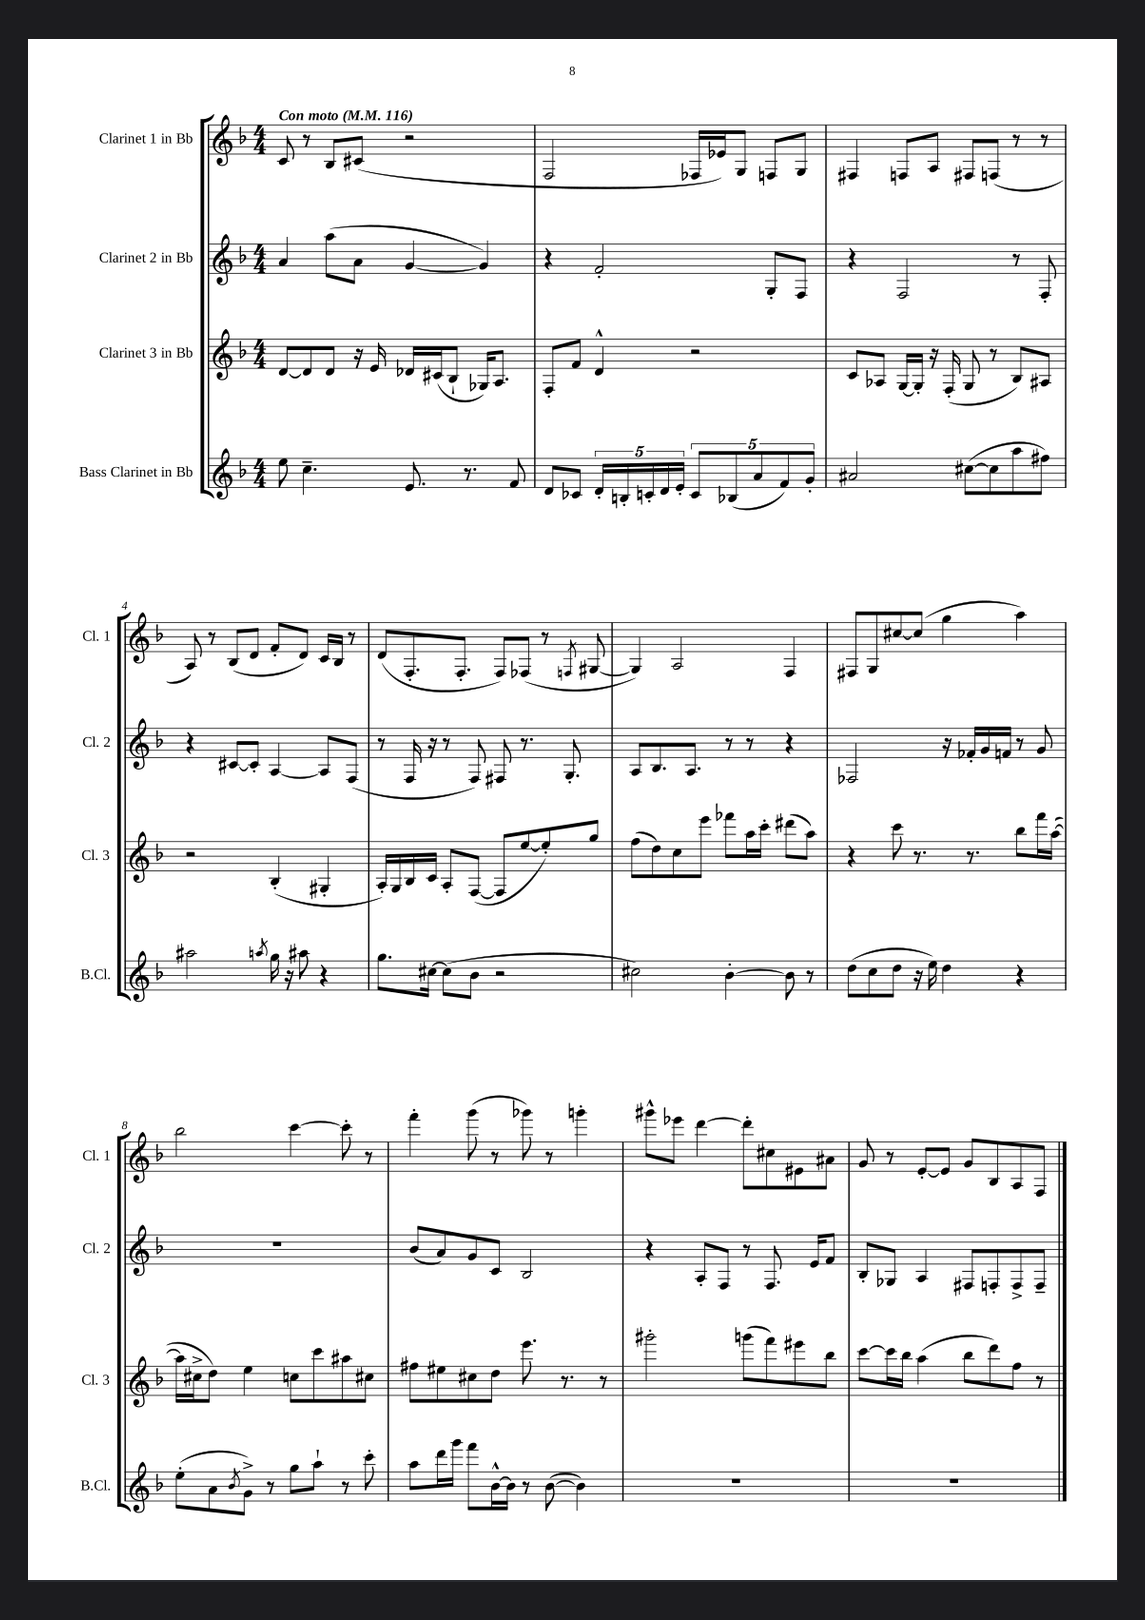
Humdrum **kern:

**kern	**kern	**kern	**kern
*part4	*part3	*part2	*part1
*staff4	*staff3	*staff2	*staff1
*I"Bass Clarinet in Bb	*I"Clarinet 3 in Bb	*I"Clarinet 2 in Bb	*I"Clarinet 1 in Bb
*I'B.Cl.	*I'Cl. 3	*I'Cl. 2	*I'Cl. 1
*clefG2	*clefG2	*clefG2	*clefG2
*k[b-]	*k[b-]	*k[b-]	*k[b-]
*M4/4	*M4/4	*M4/4	*M4/4
*MM116	*MM116	*MM116	*MM116
=1	=1	=1	=1
!	!	!	!LO:TX:a:B:t=Con moto
8ee\	[8d/L	4a/	8c/
4.cc~\	8d/]	.	8r
.	8d/J	(8aa\L	8B-/L
.	16r	8a\J	(8c#X/J
.	16e/	.	.
8.e/	16d-X/LL	[4g/	2r
.	(16c#X/J	.	.
.	8B-`/J	.	.
8.r	.	.	.
.	16G-X/KL)	4g/])	.
.	8.A/J	.	.
8f/	.	.	.
=2	=2	=2	=2
8d/L	8F'/L	4r	2F/
8c-X/J	8f/J	.	.
20d'/LL	4d^^/	2f'/	.
20Bn'/	.	.	.
20cn'/	.	.	.
20d/	.	.	.
20e'/JJ	.	.	.
10c/L	2r	.	16F-X/LL
.	.	.	16e-X/J)
(10B-X/	.	.	.
.	.	.	8G/J
10a/	.	.	.
.	.	8G'/L	8Fn/L
10f/)	.	.	.
.	.	8F/J	8G/J
10g'/J	.	.	.
=3	=3	=3	=3
2a#X/	8c/L	4r	4F#X/
.	8A-X/J	.	.
.	[16G/LL	2F/	8Fn/L
.	16G'/JJ]	.	.
.	16r	.	8A/J
.	(16F'/	.	.
([8cc#X\L	8G/	.	8F#X/L
8cc#\]	8r	.	(8Fn/J
8aa\	8B-/L)	8r	8r
8ff#X\J)	8A#X/J	8F'/	8r
!!LO:LB:g=z
=4	=4	=4	=4
2aa#X\	2r	4r	8A/)
.	.	.	8r
.	.	[8c#X/L	(8B-/L
.	.	8c#'/J]	8d/J
8qaan/	.	.	.
16gg\	(4B-'/	[4A/	8f'/L
16r	.	.	.
8aa#X\	.	.	8d/J)
4r	4G#X'/	8A/L]	16c/LL
.	.	.	16B-/JJ
.	.	(8F/J	8r
=5	=5	=5	=5
8.gg\L	16A'/LL)	8r	(8d/L
.	16G/	.	.
.	16B-/	16F/	8.F'/
[16cc#X\Jk	16c/JJ	16r	.
(8cc#\L]	8A'/L	8r	.
.	.	.	8.F'/J
8b-\J	([8F/J	8F/)	.
2r	8F/L]	8F#X/	8F/L)
.	[8ee/	8.r	(8F-X/J
.	8ee'/])	.	8r
.	.	8.G'/	.
.	.	.	8qFn/
.	8gg/J	.	[8G#X/
=6	=6	=6	=6
2cc#X\)	(8ff\L	8A/L	4G#/])
.	8dd\)	8.B-/	.
.	8cc\	.	2A/
.	.	8.A/J	.
.	8eee\J	.	.
[4b-'\	8fff-X\L	8r	.
.	16aa\L	8r	.
.	16ccc'\JJ	.	.
8b-\]	(8ddd#X\L	4r	4F/
8r	8aa\J)	.	.
=7	=7	=7	=7
(8dd\L	4r	2F-X/	8F#X/L
8cc\	.	.	8G/
8dd\J	8ccc\	.	[8cc#X/
16r	8.r	.	(8cc#/J]
16ee\)	.	.	.
4dd\	.	16r	4gg\
.	8.r	16f-X'/LL	.
.	.	16g/	.
.	.	16fn/JJ	.
4r	8bb-\L	8r	4aa\)
.	16fff\L	8g/	.
.	([16aa\JJ	.	.
!!LO:LB:g=z
=8	=8	=8	=8
(8ee'\L	16aa\LL]	1r	2bb-\
.	16cc#X^\J	.	.
8a\	8dd\J)	.	.
8qb-/	.	.	.
8g^\J)	4ee\	.	.
8r	.	.	.
8gg\L	8ccn\L	.	[4ccc\
8aa`\J	8ccc\	.	.
8r	8aa#X\	.	8ccc'\]
8ccc'\	8cc#X\J	.	8r
=9	=9	=9	=9
8aa\L	8ff#X\L	(8b-/L	4fff'\
16ddd\L	8ee#X\	8a/)	.
16ggg\JJ	.	.	.
8fff\L	8cc#X\	8g/	(8ggg\
[16b-^^\L	8dd\J	8c/J	8r
16b-\JJ]	.	.	.
8r	8.eee\	2B-/	8ggg-X\)
([8b-\	.	.	8r
.	8.r	.	.
4b-\])	.	.	4gggn'\
.	8r	.	.
=10	=10	=10	=10
1r	2ggg#X'\	4r	8ggg#X^^\L
.	.	.	8eee-X\J
.	.	8A'/L	[4ddd\
.	.	8F/J	.
.	(8gggn\L	8r	8ddd'\L]
.	8fff\)	8.F/	8cc#X\
.	8eee#X\	.	8e#X\
.	.	16e/KL	.
.	8bb-\J	8f/J	8a#X\J
=11	=11	=11	=11
1r	[8ccc\L	8B-'/L	8g/
.	16ccc\L]	8G-X/J	8r
.	16bb-\JJ	.	.
.	(4aa\	4A/	[8e'/L
.	.	.	8e/J]
.	8bb-\L	8F#X/L	8g/L
.	8ddd\)	8Fn'/	8B-/
.	8ff\J	8F^/	8A/
.	8r	8F~/J	8F/J
==	==	==	==
*-	*-	*-	*-
